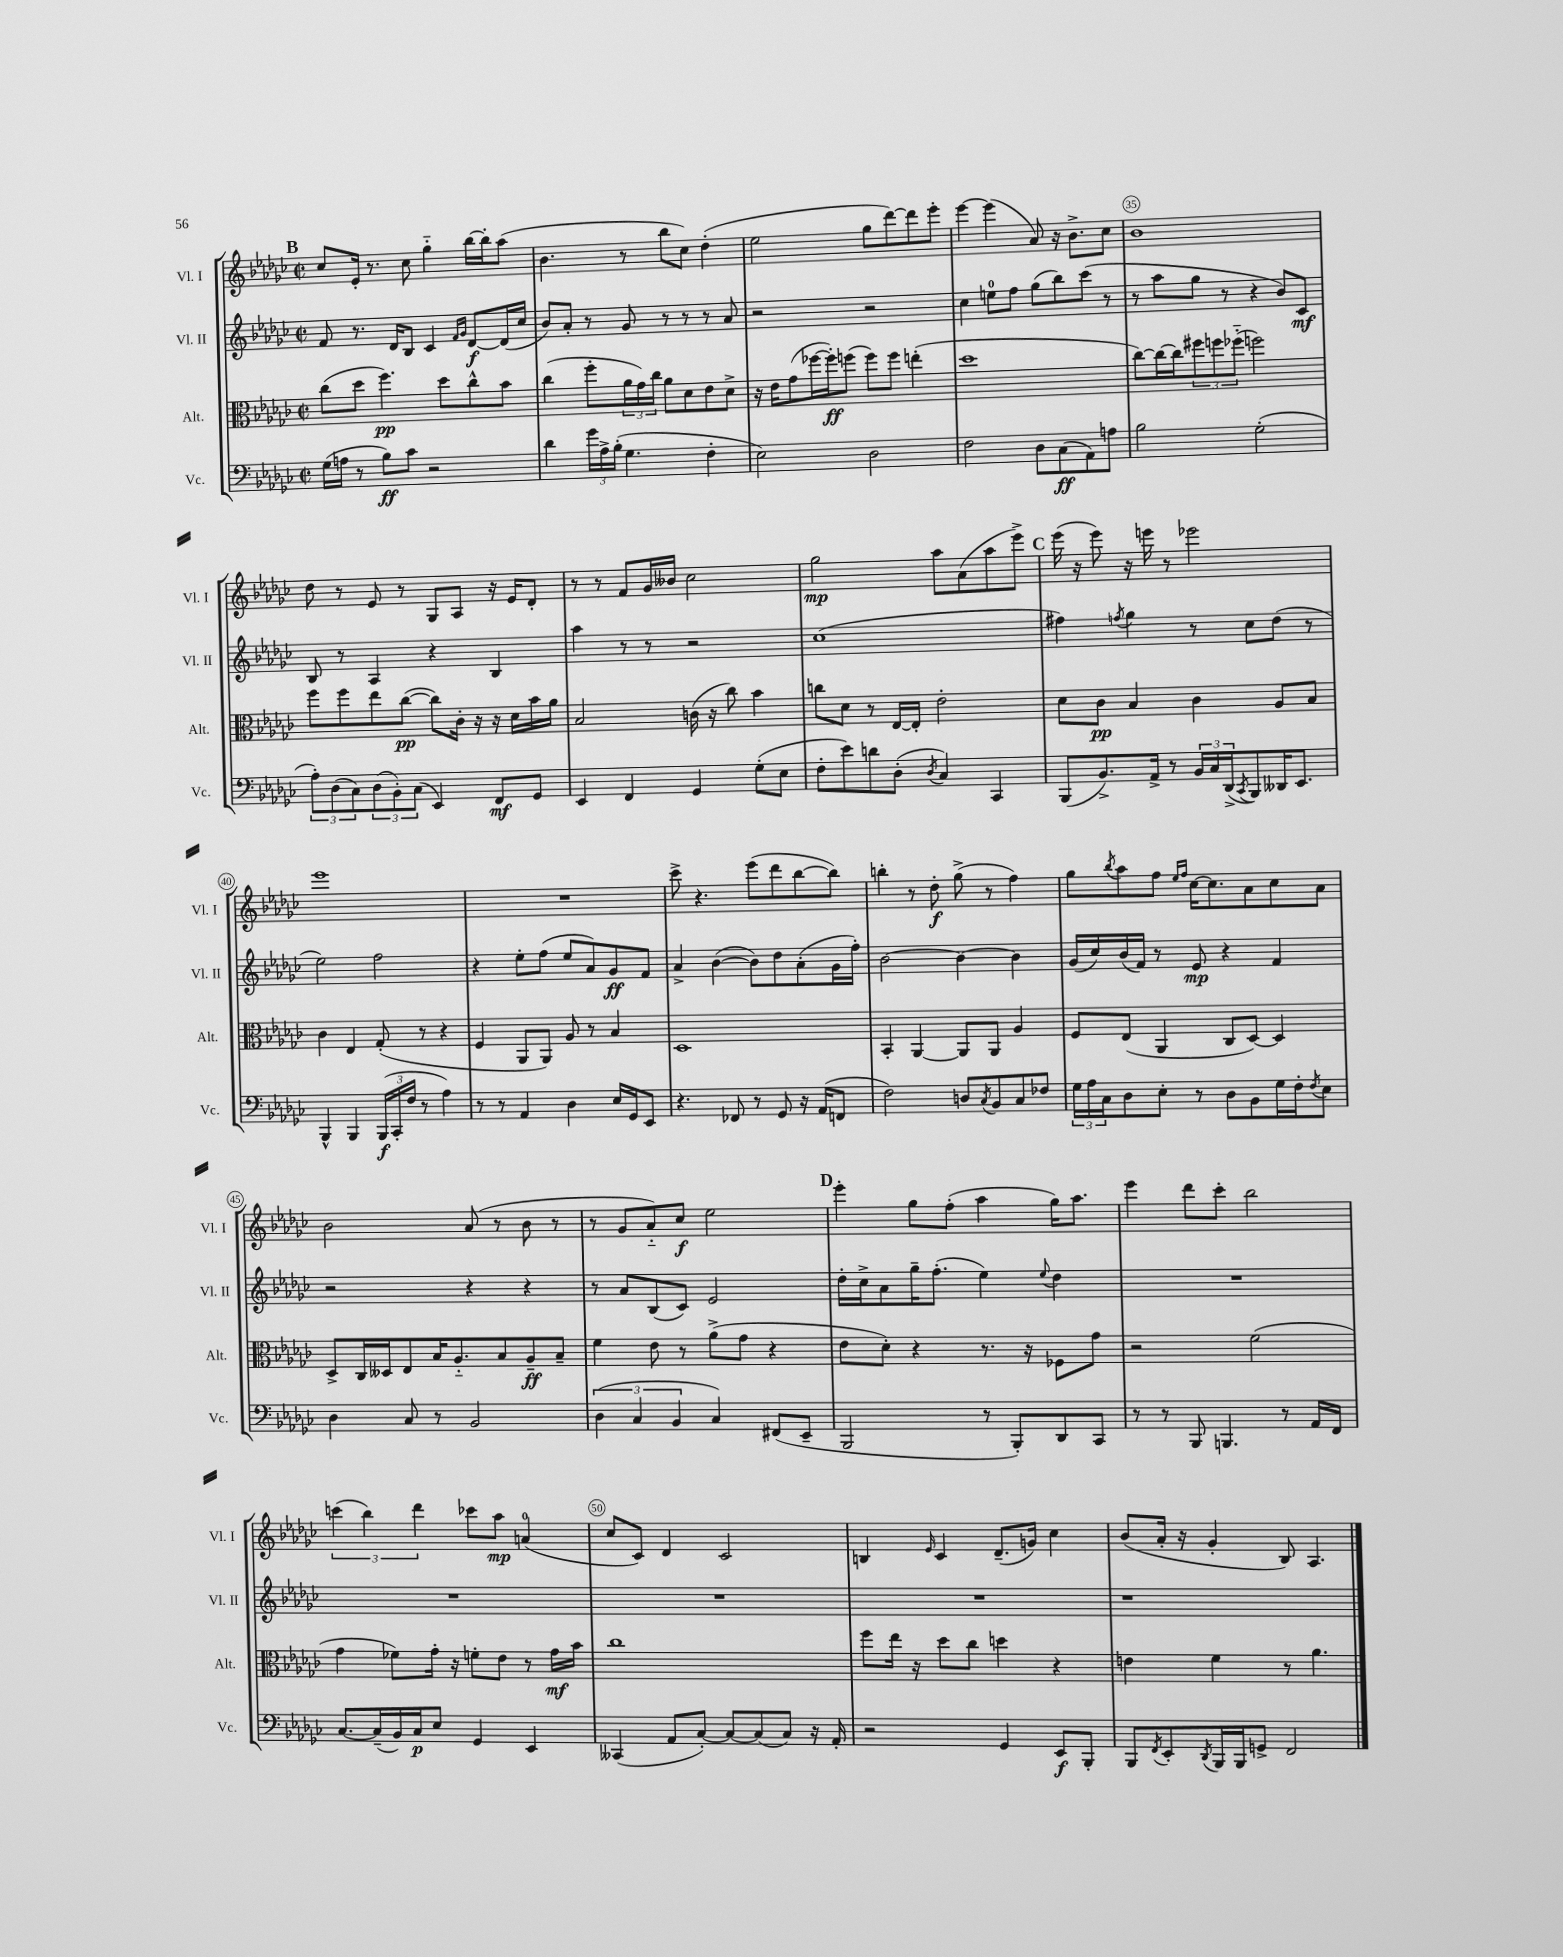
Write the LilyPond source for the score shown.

<<
\new StaffGroup <<
\new Staff = "s0" \with { instrumentName = "Vl. I" shortInstrumentName = "Vl. I" } {
    \clef treble \key ges \major \defaultTimeSignature \time 2/2
    \mark \markup { \bold "B" } ces''8 ees'16-. r8. ces''8 ges''4-_ bes''16~ bes''16-. aes''8( |
    bes'4. r8 bes''8 ces''8) des''4-.( |
    ees''2 ges''8 des'''8~) des'''8 ees'''8-. |
    ees'''4~ ees'''4( aes'8) r16 bes'8.-> ces''8 |
    bes'1 |
    des''8 r8 ees'8 r8 ges8 aes8 r16 ees'16 des'8-. |
    r8 r8 f'8 ges'16 beses'16 ces''2 |
    ges''2\mp aes''8 aes'8( aes''8 ees'''8->) |
    \mark \markup { \bold "C" } ees'''16( r16 ees'''8) r16 e'''16 r8 ees'''2 |
    ees'''1 |
    R1 |
    ces'''8-> r4. ees'''8( des'''8 bes''8~ bes''8) |
    b''4-. r8 des''8-.\f ges''8->( r8 f''4) |
    ges''8 \acciaccatura { bes''8 } aes''8 f''8 \grace { ees''16 f''16 } ces''16~ ces''8. aes'8 ces''8 aes'8 |
    bes'2 aes'8( r8 bes'8 r8 |
    r8 ges'8 aes'8-_) ces''8\f ees''2 |
    \mark \markup { \bold "D" } ees'''4-. ges''8 f''8-.( aes''4 ges''16) aes''8. |
    ees'''4 des'''8 ces'''8-. bes''2 |
    \tuplet 3/2 { c'''4( bes''4) des'''4 } ces'''8 aes''8\mp a'4-0( |
    ces''8 ces'8) des'4 ces'2 |
    b4 \grace { ees'16 } ces'4 des'8.--( g'16) ces''4 |
    bes'8( aes'16-. r16 ges'4-. bes8) aes4. \bar "|." |
}
\new Staff = "s1" \with { instrumentName = "Vl. II" shortInstrumentName = "Vl. II" } {
    \clef treble \key ges \major \defaultTimeSignature \time 2/2
    \mark \markup { \bold "B" } f'8 r8. des'16 bes8 ces'4 \grace { f'16 ges'16 } des'8~\f des'16( ces''16 |
    bes'8) aes'8-. r8 ges'8 r8 r8 r8 aes'8 |
    r2 r2 |
    ces''4 e''8-0 f''8 ges''8( bes''8) ces'''8( r8 |
    r8 aes''8 ges''8 r8 r4 bes'8) ces'8\mf |
    bes8 r8 aes4 r4 bes4 |
    aes''4 r8 r8 r2 |
    ces''1( |
    \mark \markup { \bold "C" } fis''4) \acciaccatura { f''8 } ges''4 r8 ces''8 des''8( r8 |
    ees''2) f''2 |
    r4 ees''8-. f''8( ees''8 aes'8) ges'8\ff f'8 |
    aes'4-> bes'4~( bes'8) des''8 aes'8-.( ges'16 f''16-.) |
    bes'2~ bes'4~ bes'4 |
    ges'16( ces''16) bes'16( f'16) r8 ees'8\mp r4 f'4 |
    r2 r4 r4 |
    r8 aes'8 bes8( ces'8) ees'2 |
    \mark \markup { \bold "D" } des''16-. ces''16-> aes'8 ges''16-- f''8.-.( ees''4) \appoggiatura { ees''8 } des''4 |
    R1 |
    R1 |
    R1 |
    R1 |
    r1 \bar "|." |
}
\new Staff = "s2" \with { instrumentName = "Alt." shortInstrumentName = "Alt." } {
    \clef alto \key ges \major \defaultTimeSignature \time 2/2
    \mark \markup { \bold "B" } ces''8( des''8 f''4.\pp) des''8 ces''8-^ bes'8 |
    ces''4( f''8-. \tuplet 3/2 { aes'16 ges'16) ces''16 } aes'8 des'8 ees'8 des'8-> |
    r16 ees'16 ges'8( fes''16~ fes''16-.\ff) f''8( f''8) f''8 e''4-.( |
    des''1 |
    ces''8~) ces''16~ ces''16 \tuplet 3/2 { fis''8 f''8 fes''8-_( } f''2) |
    f''8 f''8 ees''8 ces''8~\pp( ces''8) ces'16-. r16 r16 des'16 bes'16 aes'16 |
    bes2 c'16( r16 ces''8) bes'4 |
    c''8 des'8 r8 ees16~ ees16-. ees'2-. |
    \mark \markup { \bold "C" } des'8 ces'8\pp bes4 ces'4 aes8 bes8 |
    ces'4 ees4 ges8-.( r8 r4 |
    f4 aes,8 aes,8) aes8 r8 bes4 |
    des1 |
    bes,4-. aes,4~ aes,8 aes,8 aes4 |
    f8 ees8( aes,4 ces8 des8~) des4 |
    des8-> ces16 deses16 ees8 bes16 aes8.-_ bes8 aes8--\ff bes8-- |
    f'4 ees'8 r8 aes'8->( ges'8 r4 |
    \mark \markup { \bold "D" } ees'8 des'8-.) r4 r8. r16 fes8 ges'8 |
    r2 f'2( |
    ges'4 fes'8) ges'16-. r16 f'8-. ees'8 r8 ges'16\mf bes'16 |
    ces''1 |
    f''8 ees''16 r16 des''8 ces''8 d''4 r4 |
    e'4 f'4 r8 aes'4. \bar "|." |
}
\new Staff = "s3" \with { instrumentName = "Vc." shortInstrumentName = "Vc." } {
    \clef bass \key ges \major \defaultTimeSignature \time 2/2
    \mark \markup { \bold "B" } ges16( a16 r8 bes8\ff) ces'8 r2 |
    des'4 \tuplet 3/2 { ges'16 aes16-> bes16-.( } ges4. f4-. |
    ees2) des2 |
    f2 des8 ces8\ff( aes,8) a8 |
    bes2 ges2-.( |
    \tuplet 3/2 { aes8-.) des8( ces8) } \tuplet 3/2 { des8( bes,8-.) ces8( } ees,4) f,8\mf ges,8 |
    ees,4 f,4 ges,4 ges8-.( ees8 |
    f8-. ees'8) d'8 des8-.( \acciaccatura { des8 } ces4) ces,4 |
    \mark \markup { \bold "C" } bes,,8( bes,8.->) aes,16-> r8 \tuplet 3/2 { bes,16 ces16 des,16->( } \acciaccatura { ces,8 } bes,,8) deses,16 ees,8. |
    bes,,4-^ bes,,4 \tuplet 3/2 { bes,,16\f( ces,16-. f16 } r8 aes4) |
    r8 r8 aes,4 des4 ees16 ges,16 ees,8 |
    r4. fes,8 r8 ges,8 r16 aes,16( f,8 |
    f2) d8 \acciaccatura { ces8 } bes,8 ces8 fes8 |
    \tuplet 3/2 { ges16 aes16 ces16 } des8 ees8-. r8 des8 bes,8 ges16 f16-. \acciaccatura { f8 } ees8 |
    des4 ces8 r8 bes,2 |
    \tuplet 3/2 { des4( ces4 bes,4 } ces4) fis,8( ees,8-- |
    \mark \markup { \bold "D" } bes,,2 r8 bes,,8-.) des,8 ces,8 |
    r8 r8 bes,,8 b,,4. r8 aes,16 f,16 |
    ces8.~ ces16--( bes,16) ces16\p ees8 ges,4 ees,4 |
    ceses,4( aes,8 ces8~-.) ces8~ ces8( ces8) r16 aes,16-. |
    r2 ges,4 ees,8\f bes,,8-. |
    bes,,8 \acciaccatura { f,8 } ees,8-. \acciaccatura { des,8 } bes,,16 bes,,16 g,8-> f,2 \bar "|." |
}
>>
>>
\layout { \context { \Score currentBarNumber = #31 \override BarNumber.break-visibility = ##(#f #t #t) barNumberVisibility = #(every-nth-bar-number-visible 5) \override BarNumber.stencil = #(make-stencil-circler 0.1 0.3 ly:text-interface::print) } }
